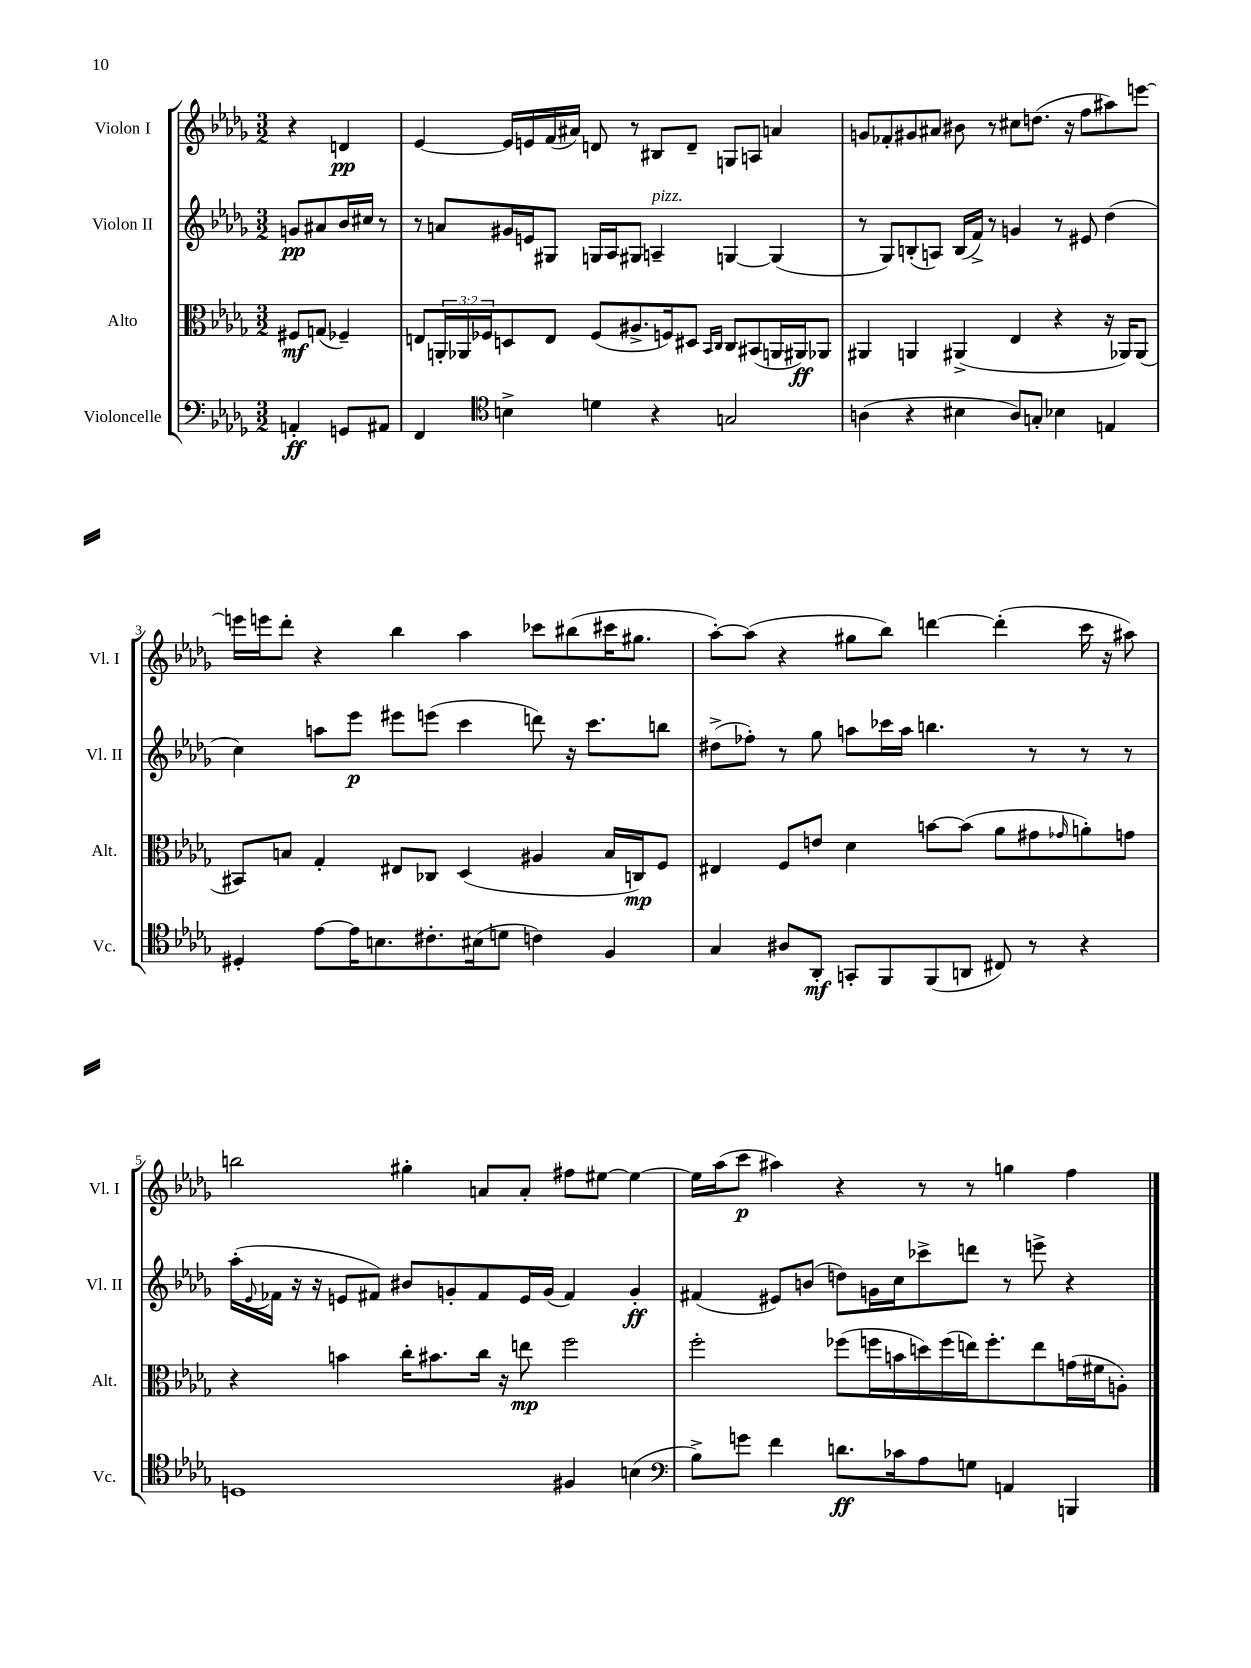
<<
\new StaffGroup <<
\new Staff = "s0" \with { instrumentName = "Violon I" shortInstrumentName = "Vl. I" } {
    \clef treble \key des \major \numericTimeSignature \time 3/2 \partial 2
    r4 d'4\pp |
    ees'4~ ees'16 e'16 f'16( ais'16) d'8 r8 bis8 d'8-- g8 a8 a'4 |
    g'8 fes'8-. gis'8 ais'8 bis'8 r8 cis''8 d''8.( r16 f''8 ais''8) e'''8~ |
    e'''16 e'''16 des'''8-. r4 bes''4 aes''4 ces'''8 bis''8( cis'''16 gis''8. |
    aes''8~-.) aes''8( r4 gis''8 bes''8) d'''4~ d'''4-.( c'''16 r16 ais''8) |
    b''2 gis''4-. a'8 a'8-. fis''8 eis''8~ eis''4~ |
    eis''16 aes''16( c'''8\p ais''4) r4 r8 r8 g''4 f''4 \bar "|." |
}
\new Staff = "s1" \with { instrumentName = "Violon II" shortInstrumentName = "Vl. II" } {
    \clef treble \key des \major \numericTimeSignature \time 3/2 \partial 2
    g'8\pp ais'8 bes'16 cis''16 r8 |
    r8 a'8 gis'16 e'16 gis8 g16 aes16 gis8 a4--^\markup { \italic "pizz." } g4~ g4( |
    r8 ges8) b8-.( a8) b16( f'16->) r8 g'4 r8 eis'8 des''4( |
    c''4) a''8 ees'''8\p eis'''8 e'''8( c'''4 d'''8) r16 c'''8. b''8 |
    dis''8->( fes''8-.) r8 ges''8 a''8 ces'''16 a''16 b''4. r8 r8 r8 |
    aes''16-.( \appoggiatura { ees'8 } fes'16 r16 r16 e'8 fis'8) bis'8 g'8-. fis'8 e'16 g'16( fis'4) g'4-.\ff |
    fis'4( eis'8) b'8( d''8) g'16 c''16 ces'''8-> d'''8 r8 e'''8-> r4 \bar "|." |
}
\new Staff = "s2" \with { instrumentName = "Alto" shortInstrumentName = "Alt." } {
    \clef alto \key des \major \numericTimeSignature \time 3/2 \override Staff.TupletNumber.text = #tuplet-number::calc-fraction-text \partial 2
    fis8\mf g8( fes4--) |
    e8 \tuplet 3/2 { a,16-. aes,16 fes16 } d8 e8 fes8( ais8.-> f16) dis8 \grace { bes,16 c16 } c8 bis,8( a,16 ais,16\ff) aes,8 |
    ais,4 a,4 ais,4->( ees4 r4 r16 aes,16) aes,8( |
    bis,8) b8 ges4-. eis8 ces8 des4( ais4 b16 c16\mp) f8 |
    eis4 f8 e'8 des'4 b'8~ b'8( aes'8 gis'8 \grace { ges'16 } a'8-.) g'8 |
    r4 b'4 c''16-. bis'8. c''16 r16 e''8\mp f''2 |
    f''2-. fes''8( f''16 b'16 d''16) f''16( e''16) f''8.-. e''8 g'16( fis'16 a8-.) \bar "|." |
}
\new Staff = "s3" \with { instrumentName = "Violoncelle" shortInstrumentName = "Vc." } {
    \clef bass \key des \major \numericTimeSignature \time 3/2 \partial 2
    a,4-.\ff g,8 ais,8 |
    f,4 \clef tenor b4-> d'4 r4 g2 |
    a4( r4 bis4 a8) g8-. bes4 e4 |
    dis4-. ees'8~ ees'16 b8. cis'8.-. bis16( d'8 c'4) f4 |
    ges4 ais8 aes,8-.\mf g,8-. f,8 f,8( a,8 cis8) r8 r4 |
    d1 fis4 b4( |
    \clef bass bes8->) g'8 f'4 d'8.\ff ces'16 aes8 g8 a,4 b,,4 \bar "|." |
}
>>
>>
